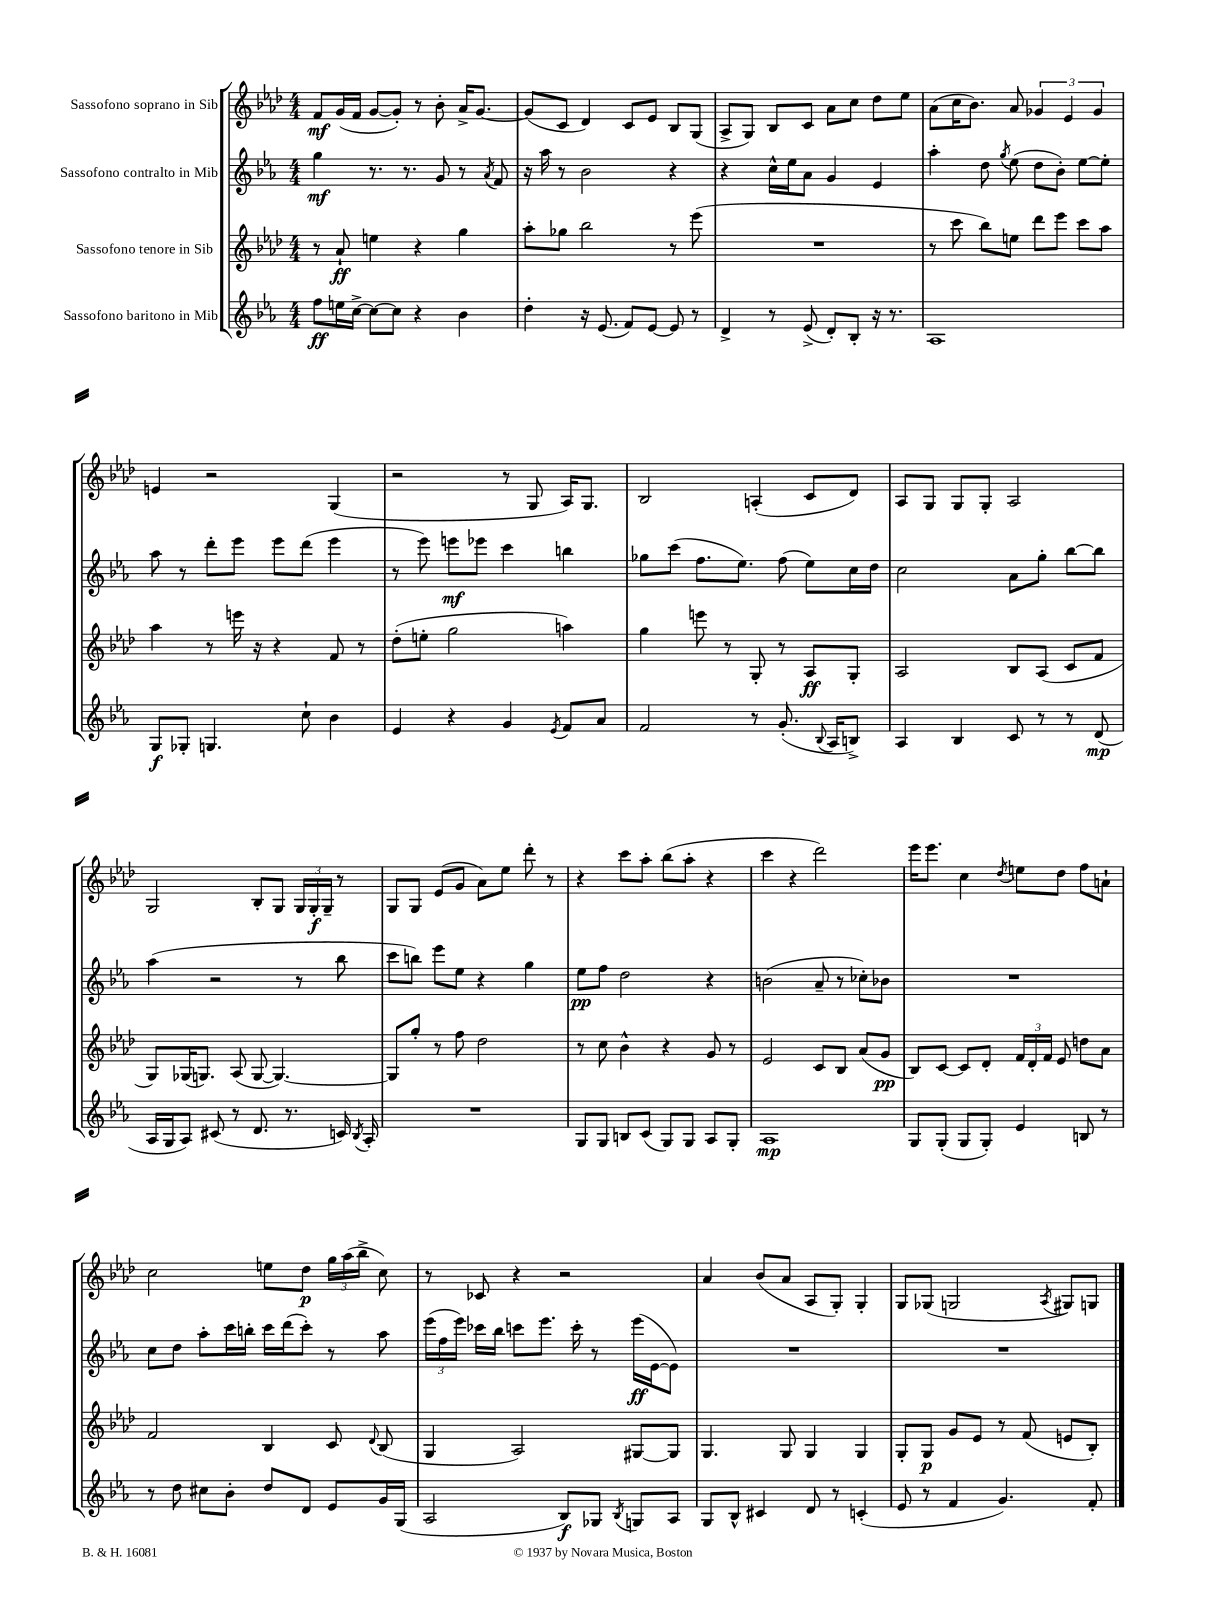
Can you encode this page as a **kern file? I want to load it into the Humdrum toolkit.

**kern	**dynam	**kern	**dynam	**kern	**dynam	**kern	**dynam
*part4	*part4	*part3	*part3	*part2	*part2	*part1	*part1
*staff4	*staff4	*staff3	*staff3	*staff2	*staff2	*staff1	*staff1
*I"Sassofono baritono in Mib	*	*I"Sassofono tenore in Sib	*	*I"Sassofono contralto in Mib	*	*I"Sassofono soprano in Sib	*
*clefG2	*	*clefG2	*	*clefG2	*	*clefG2	*
*k[b-e-a-]	*	*k[b-e-a-d-]	*	*k[b-e-a-]	*	*k[b-e-a-d-]	*
*M4/4	*	*M4/4	*	*M4/4	*	*M4/4	*
=1	=1	=1	=1	=1	=1	=1	=1
8ff\L	ff	8r	.	4gg\	mf	8f/L	mf
16een\L	.	8a-`/	ff	.	.	(16g/L	.
[16cc^\JJ	.	.	.	.	.	16f/JJ	.
8cc\L_	.	4een\	.	8.r	.	[8g/L	.
8cc\J]	.	.	.	.	.	8g'/J])	.
.	.	.	.	8.r	.	.	.
4r	.	4r	.	.	.	8r	.
.	.	.	.	8g/	.	8b-'\	.
4b-\	.	4gg\	.	8r	.	16a-^/KL	.
.	.	.	.	.	.	[8.g/J	.
.	.	.	.	8qa-/	.	.	.
.	.	.	.	8f/	.	.	.
=2	=2	=2	=2	=2	=2	=2	=2
4dd'\	.	8aa-'\L	.	16r	.	(8g/L]	.
.	.	.	.	16aa-\	.	.	.
.	.	8gg-X\J	.	8r	.	8c/J	.
16r	.	2bb-\	.	2b-\	.	4d-/)	.
(8.e-/	.	.	.	.	.	.	.
8f/L)	.	.	.	.	.	8c/L	.
[8e-/J	.	.	.	.	.	8e-/J	.
8e-/]	.	8r	.	4r	.	8B-/L	.
8r	.	(8eee-\	.	.	.	(8G/J	.
=3	=3	=3	=3	=3	=3	=3	=3
4d^/	.	1r	.	4r	.	8A-^/L	.
.	.	.	.	.	.	8G/J)	.
8r	.	.	.	16cc^^\LL	.	8B-/L	.
.	.	.	.	16ee-\J	.	.	.
(8e-^/	.	.	.	8a-\J	.	8c/J	.
8d'/L)	.	.	.	4g/	.	8a-\L	.
8B-'/J	.	.	.	.	.	8cc\J	.
16r	.	.	.	4e-/	.	8dd-\L	.
8.r	.	.	.	.	.	.	.
.	.	.	.	.	.	8ee-\J	.
=4	=4	=4	=4	=4	=4	=4	=4
1A-	.	8r	.	4aa-'\	.	(8a-\L	.
.	.	8ccc\	.	.	.	16cc\K	.
.	.	.	.	.	.	8.b-\J)	.
.	.	8bb-\L)	.	8dd\	.	.	.
.	.	.	.	8qgg/	.	.	.
.	.	8een\J	.	(8ee-\	.	8a-/	.
.	.	8ddd-\L	.	8dd\L	.	6g-X/	.
.	.	8eee-\J	.	8b-'\J)	.	.	.
.	.	.	.	.	.	6e-/	.
.	.	8ccc\L	.	[8ee-\L	.	.	.
.	.	.	.	.	.	6g-/	.
.	.	8aa-\J	.	8ee-'\J]	.	.	.
!!LO:LB:g=z
=5	=5	=5	=5	=5	=5	=5	=5
8G/L	f	4aa-\	.	8aa-\	.	4en/	.
8G-X'/J	.	.	.	8r	.	.	.
4.Gn/	.	8r	.	8ddd'\L	.	2r	.
.	.	16eeen\	.	8eee-\J	.	.	.
.	.	16r	.	.	.	.	.
.	.	4r	.	8eee-\L	.	.	.
8cc`\	.	.	.	(8ddd\J	.	.	.
4b-\	.	8f/	.	4eee-\	.	(4G/	.
.	.	8r	.	.	.	.	.
=6	=6	=6	=6	=6	=6	=6	=6
4e-/	.	(8dd-'\L	.	8r	.	2r	.
.	.	8een'\J	.	8eee-\)	.	.	.
4r	.	2gg\	.	8eeen\L	mf	.	.
.	.	.	.	8eee-X\J	.	.	.
4g/	.	.	.	4ccc\	.	8r	.
.	.	.	.	.	.	8G/	.
8qe-/	.	.	.	.	.	.	.
8f/L	.	4aan\)	.	4bbn\	.	16A-/KL)	.
.	.	.	.	.	.	8.G/J	.
8a-/J	.	.	.	.	.	.	.
=7	=7	=7	=7	=7	=7	=7	=7
2f/	.	4gg\	.	8gg-X\L	.	2B-/	.
.	.	.	.	(8ccc\J	.	.	.
.	.	8eeen\	.	8.ff\L	.	.	.
.	.	8r	.	.	.	.	.
.	.	.	.	8.ee-\J)	.	.	.
8r	.	8G'/	.	.	.	(4An'/	.
(8.g'/	.	8r	.	(8ff\	.	.	.
.	.	8A-/L	ff	8ee-\L)	.	8c/L	.
8qqB-/	.	.	.	.	.	.	.
16A-/KL	.	.	.	.	.	.	.
8Bn^/J)	.	8G'/J	.	16cc\L	.	8d-/J)	.
.	.	.	.	16dd\JJ	.	.	.
=8	=8	=8	=8	=8	=8	=8	=8
4A-/	.	2A-/	.	2cc\	.	8A-/L	.
.	.	.	.	.	.	8G/J	.
4B-/	.	.	.	.	.	8G/L	.
.	.	.	.	.	.	8G'/J	.
8c/	.	8B-/L	.	8a-\L	.	2A-/	.
8r	.	(8A-/J	.	8gg'\J	.	.	.
8r	.	8c/L	.	[8bb-\L	.	.	.
(8d/	mp	8f/J	.	8bb-\J]	.	.	.
!!LO:LB:g=z
=9	=9	=9	=9	=9	=9	=9	=9
16A-/LL	.	8G/L)	.	(4aa-\	.	2G/	.
16G/J	.	.	.	.	.	.	.
8A-/J)	.	(16G-X/K	.	.	.	.	.
.	.	8.Gn/J)	.	.	.	.	.
(8c#X/	.	.	.	2r	.	.	.
8r	.	(8A-/	.	.	.	.	.
8.d/	.	[8G/	.	.	.	8B-'/L	.
.	.	4.G/_)	.	.	.	8G/J	.
8.r	.	.	.	.	.	.	.
.	.	.	.	8r	.	24G/LL	.
.	.	.	.	.	.	24G'/	f
.	.	.	.	.	.	24G~/JJ	.
16cn/)	.	.	.	8bb-\	.	8r	.
8qB-/	.	.	.	.	.	.	.
16A-'/	.	.	.	.	.	.	.
=10	=10	=10	=10	=10	=10	=10	=10
1r	.	8G/L]	.	8ccc\L	.	8G/L	.
.	.	8gg'/J	.	8bbn\J)	.	8G/J	.
.	.	8r	.	8eee-\L	.	(8e-/L	.
.	.	8ff\	.	8ee-\J	.	8g/J	.
.	.	2dd-\	.	4r	.	8a-\L)	.
.	.	.	.	.	.	8ee-\J	.
.	.	.	.	4gg\	.	8ddd-'\	.
.	.	.	.	.	.	8r	.
=11	=11	=11	=11	=11	=11	=11	=11
8G/L	.	8r	.	8ee-\L	pp	4r	.
8G/J	.	8cc\	.	8ff\J	.	.	.
8Bn/L	.	4b-^^\	.	2dd\	.	8ccc\L	.
(8c/J	.	.	.	.	.	8aa-'\J	.
8G/L)	.	4r	.	.	.	(8bb-\L	.
8G/J	.	.	.	.	.	8aa-'\J	.
8A-/L	.	8g/	.	4r	.	4r	.
8G'/J	.	8r	.	.	.	.	.
=12	=12	=12	=12	=12	=12	=12	=12
1A-	mp	2e-/	.	(2bn\	.	4ccc\	.
.	.	.	.	.	.	4r	.
.	.	8c/L	.	8a-~/	.	2ddd-\)	.
.	.	8B-/J	.	8r	.	.	.
.	.	(8a-/L	.	8cc-X'\L)	.	.	.
.	.	8g/J	pp	8b-X\J	.	.	.
=13	=13	=13	=13	=13	=13	=13	=13
8G/L	.	8B-/L)	.	1r	.	16eee-\KL	.
.	.	.	.	.	.	8.eee-\J	.
(8G'/J	.	[8c/J	.	.	.	.	.
8G/L	.	8c/L]	.	.	.	4cc\	.
8G'/J)	.	8d-'/J	.	.	.	.	.
.	.	.	.	.	.	8qdd-/	.
4e-/	.	24f/LL	.	.	.	8een\L	.
.	.	24d-'/	.	.	.	.	.
.	.	24f/JJ	.	.	.	.	.
.	.	8e-/	.	.	.	8dd-\J	.
8Bn/	.	8ddn\L	.	.	.	8ff\L	.
8r	.	8a-\J	.	.	.	8an`\J	.
!!LO:LB:g=z
=14	=14	=14	=14	=14	=14	=14	=14
8r	.	2f/	.	8cc\L	.	2cc\	.
8dd\	.	.	.	8dd\J	.	.	.
8cc#X\L	.	.	.	8aa-'\L	.	.	.
8b-'\J	.	.	.	16ccc\L	.	.	.
.	.	.	.	16bbn'\JJ	.	.	.
8dd/L	.	4B-/	.	16ccc\LL	.	8een\L	.
.	.	.	.	(16ddd\J	.	.	.
8d/J	.	.	.	8ccc'\J)	.	8dd-\J	p
8e-/L	.	8c/	.	8r	.	24gg\LL	.
.	.	.	.	.	.	(24aa-\	.
.	.	.	.	.	.	24bb-^\JJ	.
.	.	8qqd-/	.	.	.	.	.
16g/L	.	(8B-/	.	8aa-\	.	8cc\)	.
(16G/JJ	.	.	.	.	.	.	.
=15	=15	=15	=15	=15	=15	=15	=15
2A-/	.	4G/	.	(24eee-\LL	.	8r	.
.	.	.	.	24ff\	.	.	.
.	.	.	.	24eee-\JJ)	.	.	.
.	.	.	.	16ccc-X\LL	.	8c-X/	.
.	.	.	.	16bb-\JJ	.	.	.
.	.	2A-/)	.	8cccn\L	.	4r	.
.	.	.	.	8.eee-\J	.	.	.
8B-/L)	f	.	.	.	.	2r	.
.	.	.	.	16ccc'\	.	.	.
8G-X/J	.	.	.	8r	.	.	.
8qB-/	.	.	.	.	.	.	.
8Gn/L	.	[8G#X/L	.	(16eee-\LL	ff	.	.
.	.	.	.	[16e-\J	.	.	.
8A-/J	.	8G#/J]	.	8e-\J])	.	.	.
=16	=16	=16	=16	=16	=16	=16	=16
8G/L	.	4.G/	.	1r	.	4a-/	.
8B-^^/J	.	.	.	.	.	.	.
4c#X/	.	.	.	.	.	(8b-/L	.
.	.	8G/	.	.	.	8a-/J	.
8d/	.	4G/	.	.	.	8A-/L	.
8r	.	.	.	.	.	8G'/J)	.
(4cn'/	.	4G/	.	.	.	4G'/	.
=17	=17	=17	=17	=17	=17	=17	=17
8e-/	.	8G'/L	.	1r	.	8G/L	.
8r	.	8G/J	p	.	.	(8G-X/J	.
4f/	.	8g/L	.	.	.	2Gn/	.
.	.	8e-/J	.	.	.	.	.
4.g/)	.	8r	.	.	.	.	.
.	.	(8f/	.	.	.	.	.
.	.	.	.	.	.	8qA-/	.
.	.	8en/L	.	.	.	8G#X/L)	.
8f'/	.	8B-'/J)	.	.	.	8Gn/J	.
==	==	==	==	==	==	==	==
*-	*-	*-	*-	*-	*-	*-	*-
